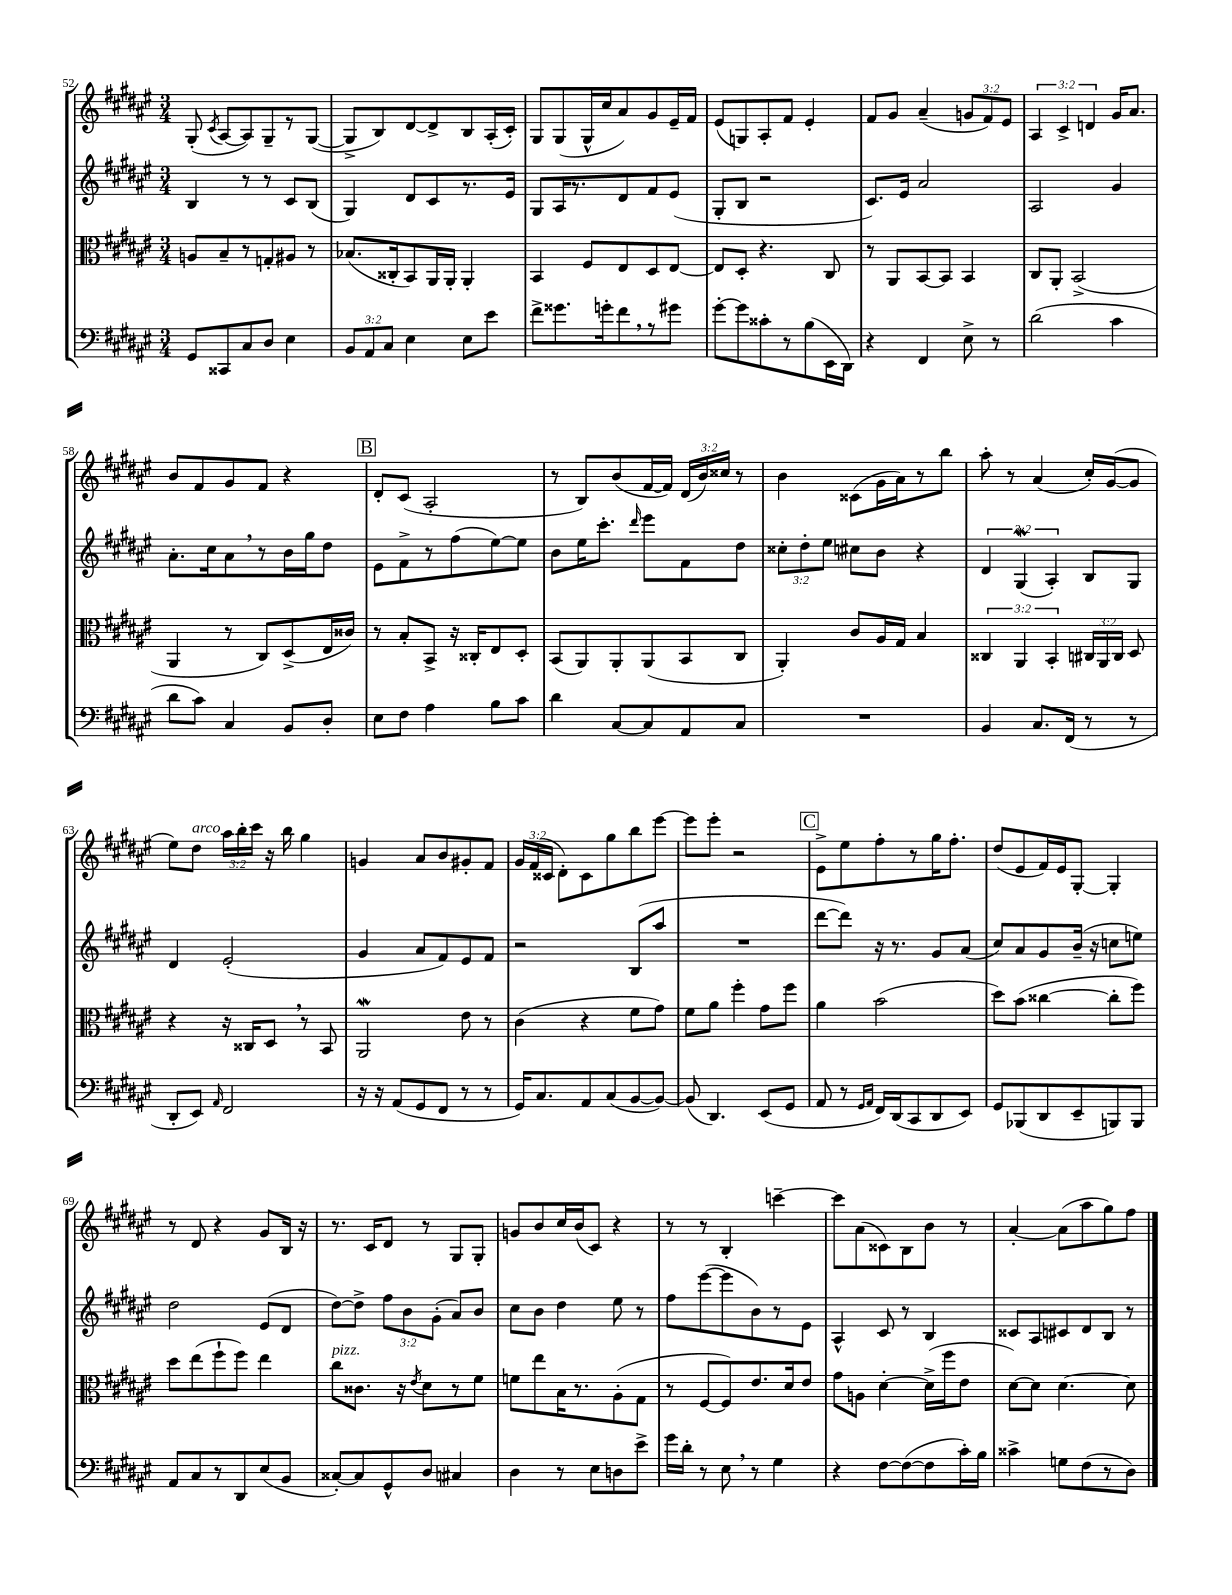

**kern	**kern	**kern	**kern
*staff4	*staff3	*staff2	*staff1
*clefF4	*clefC3	*clefG2	*clefG2
*k[f#c#g#d#a#e#]	*k[f#c#g#d#a#e#]	*k[f#c#g#d#a#e#]	*k[f#c#g#d#a#e#]
*M3/4	*M3/4	*M3/4	*M3/4
8GG#	8A	4B	(8G#'
.	.	.	8qc#
8CC##	8B~	.	[8A#
8C#	8r	8r	8A#])
8D#	8G'	8r	8G#~
4E#	8A#	8c#	8r
.	8r	(8B	([8G#
=	=	=	=
12BB	(8.B-	4G#)	8G#^]
12AA#	.	.	.
.	.	.	8B)
12C#	.	.	.
.	16C##'	.	.
4E#	8BB)	8d#	[8d#
.	16AA#	8c#	8d#^]
.	16AA#'	.	.
8E#	4AA#'	8.r	8B
8e#	.	.	(16A#'
.	.	16e#	16c#')
=	=	=	=
8f#^	4BB	8G#	8G#
8.g##	.	16A#	(8G#
.	.	8.r	.
.	8F#	.	16G#^^
16g'	.	.	16cc#
8f#	8E#	8d#	8a#)
8r	8D#	8f#	8g#
8g#	[8E#	(8e#	16e#~
.	.	.	16f#
=	=	=	=
[8g#'	8E#]	8G#'	(8e#
8g#]	8D#'	8B	8G)
8c##'	4.r	2r	8A#'
8r	.	.	8f#
(8B	.	.	4e#'
16EE#	8C#	.	.
16DD#)	.	.	.
=	=	=	=
4r	8r	8.c#)	8f#
.	8AA#	.	8g#
.	.	16e#	.
4FF#	[8BB	2a#	(4a#~
.	8BB]	.	.
8E#^	4BB	.	12g
.	.	.	12f#)
8r	.	.	.
.	.	.	12e#
=	=	=	=
(2d#	8C#	2A#	6A#
.	8AA#'	.	.
.	.	.	6c#^
.	(2BB^	.	.
.	.	.	6d
4c#	.	4g#	16g#
.	.	.	8.a#
=	=	=	=
8d#	4AA#	8.a#'	8b
8c#)	.	.	8f#
.	.	16cc#	.
4C#	8r	8a#	8g#
.	8C#)	8r	8f#
8BB	(8D#^	16b	4r
.	.	16gg#	.
8D#'	16E#	8dd#	.
.	16c##)	.	.
=	=	=	=
8E#	8r	8e#	8d#'
8F#	8B'	8f#^	(8c#
4A#	8BB^	8r	2A#'
.	16r	(8ff#	.
.	16C##'	.	.
8B	8E#	[8ee#)	.
8c#	8D#'	8ee#]	.
=	=	=	=
4d#	(8BB	8b	8r
.	8AA#)	16ee#	8B)
.	.	8.ccc#'	.
[8C#	8AA#'	.	(8b
.	.	16qqddd#	.
8C#]	(8AA#	8eee#	[16f#
.	.	.	16f#])
8AA#	8BB	8f#	(24d#
.	.	.	24b)
.	.	.	24cc##
8C#	8C#	8dd#	8r
=	=	=	=
2.r	4AA#')	12cc##'	4b
.	.	12dd#'	.
.	.	12ee#	.
.	8c#	8cc#	(8c##
.	16A#	8b	16g#
.	16G#	.	16a#)
.	4B	4r	8r
.	.	.	8bb
=	=	=	=
4BB	6C##	6d#	8aa#'
.	.	.	8r
.	6AA#	(6G#	.
8.C#	.	.	(4a#
.	6BB'	6A#')	.
(16FF#	.	.	.
8r	24C#	8B	16cc#')
.	24AA#	.	.
.	.	.	([16g#
.	24C#	.	.
8r	8D#	8G#	8g#]
=	=	=	=
8DD#'	4r	4d#	8ee#)
8EE#)	.	.	8dd#
16qqAA#	.	.	.
2FF#	16r	(2e#'	24aa#
.	.	.	24bb'
.	16C##	.	.
.	.	.	24ccc#
.	8D#	.	16r
.	.	.	16bb
.	8r	.	4gg#
.	8BB	.	.
=	=	=	=
16r	2AA#	4g#	4g
16r	.	.	.
(8AA#	.	.	.
8GG#	.	8a#	8a#
8FF#	.	8f#)	8b
8r	8e#	8e#	8g#'
8r	8r	8f#	8f#
=	=	=	=
16GG#)	(4c#	2r	24g#
.	.	.	(24f#
8.C#	.	.	.
.	.	.	24c##
.	.	.	8d#')
8AA#	4r	.	8c##
(8C#	.	.	8gg#
[8BB	8f#	(8B	8bb
8BB_)	8g#)	8aa#	[8eee#
=	=	=	=
(8BB]	8f#	2.r	8eee#]
4.DD#)	8a#	.	8eee#'
.	4ff#'	.	2r
(8EE#	8g#	.	.
8GG#	8ff#	.	.
=	=	=	=
8AA#	4a#	[8ddd#	8e#^
8r	.	8ddd#])	8ee#
16qqGG#	.	.	.
16qqAA#	.	.	.
16FF#)	(2b	16r	8ff#'
(16DD#	.	8.r	.
8CC#	.	.	8r
8DD#	.	8g#	16gg#
.	.	.	8.ff#'
8EE#)	.	(8a#	.
=	=	=	=
8GG#	8dd#)	8cc#)	(8dd#
(8BBB-	(8b	8a#	8e#
8DD#	[4cc##	8g#	16f#)
.	.	.	16e#
8EE#~	.	(16b~	[8G#'
.	.	16r	.
8BBB)	8cc##']	8cc	4G#']
8BBB	8ff#)	8ee)	.
=	=	=	=
8AA#	8dd#	2dd#	8r
8C#	(8ee#	.	8d#
8r	8ff#`	.	4r
8DD#	8ff#)	.	.
(8E#	4ee#	(8e#	8g#
8BB	.	8d#	16B
.	.	.	16r
=	=	=	=
[8C##')	8cc#	[8dd#)	8.r
8C##]	8.c##	8dd#^]	.
.	.	.	16c#
8GG#^^	.	12ff#	8d#
.	16r	.	.
.	.	12b	.
.	8qe#	.	.
8D#	8d#	.	8r
.	.	(12g#'	.
4C#	8r	8a#)	8G#
.	8f#	8b	8G#'
=	=	=	=
4D#	8f	8cc#	8g
.	8ee#	8b	8b
8r	16B	4dd#	16cc#
.	8.r	.	(16b
8E#	.	.	8c#)
8D	(8A#'	8ee#	4r
8e#^	8G#	8r	.
=	=	=	=
16g#	8r	8ff#	8r
16d#'	.	.	.
8r	[8F#	([8eee#	8r
8E#	8F#])	8eee#]	4B'
8r	8.e#	8b)	.
4G#	.	8r	[4ccc~
.	16d#	.	.
.	8e#	8e#	.
=	=	=	=
4r	8g#	4A#^^	8ccc]
.	8A	.	(8a#
[8F#	[4d#'	8c#	8c##)
(8F#_	.	8r	8B
8F#]	(16d#^]	4B	8b
.	16ff#	.	.
16c#')	8e#	.	8r
16B	.	.	.
=	=	=	=
4c##^	[8d#)	8c##	[4a#'
.	8d#]	8A#	.
8G	[4.d#	8c#	(8a#]
(8F#	.	8d#	8aa#
8r	.	8B	8gg#)
8D#)	8d#]	8r	8ff#
==	==	==	==
*-	*-	*-	*-
